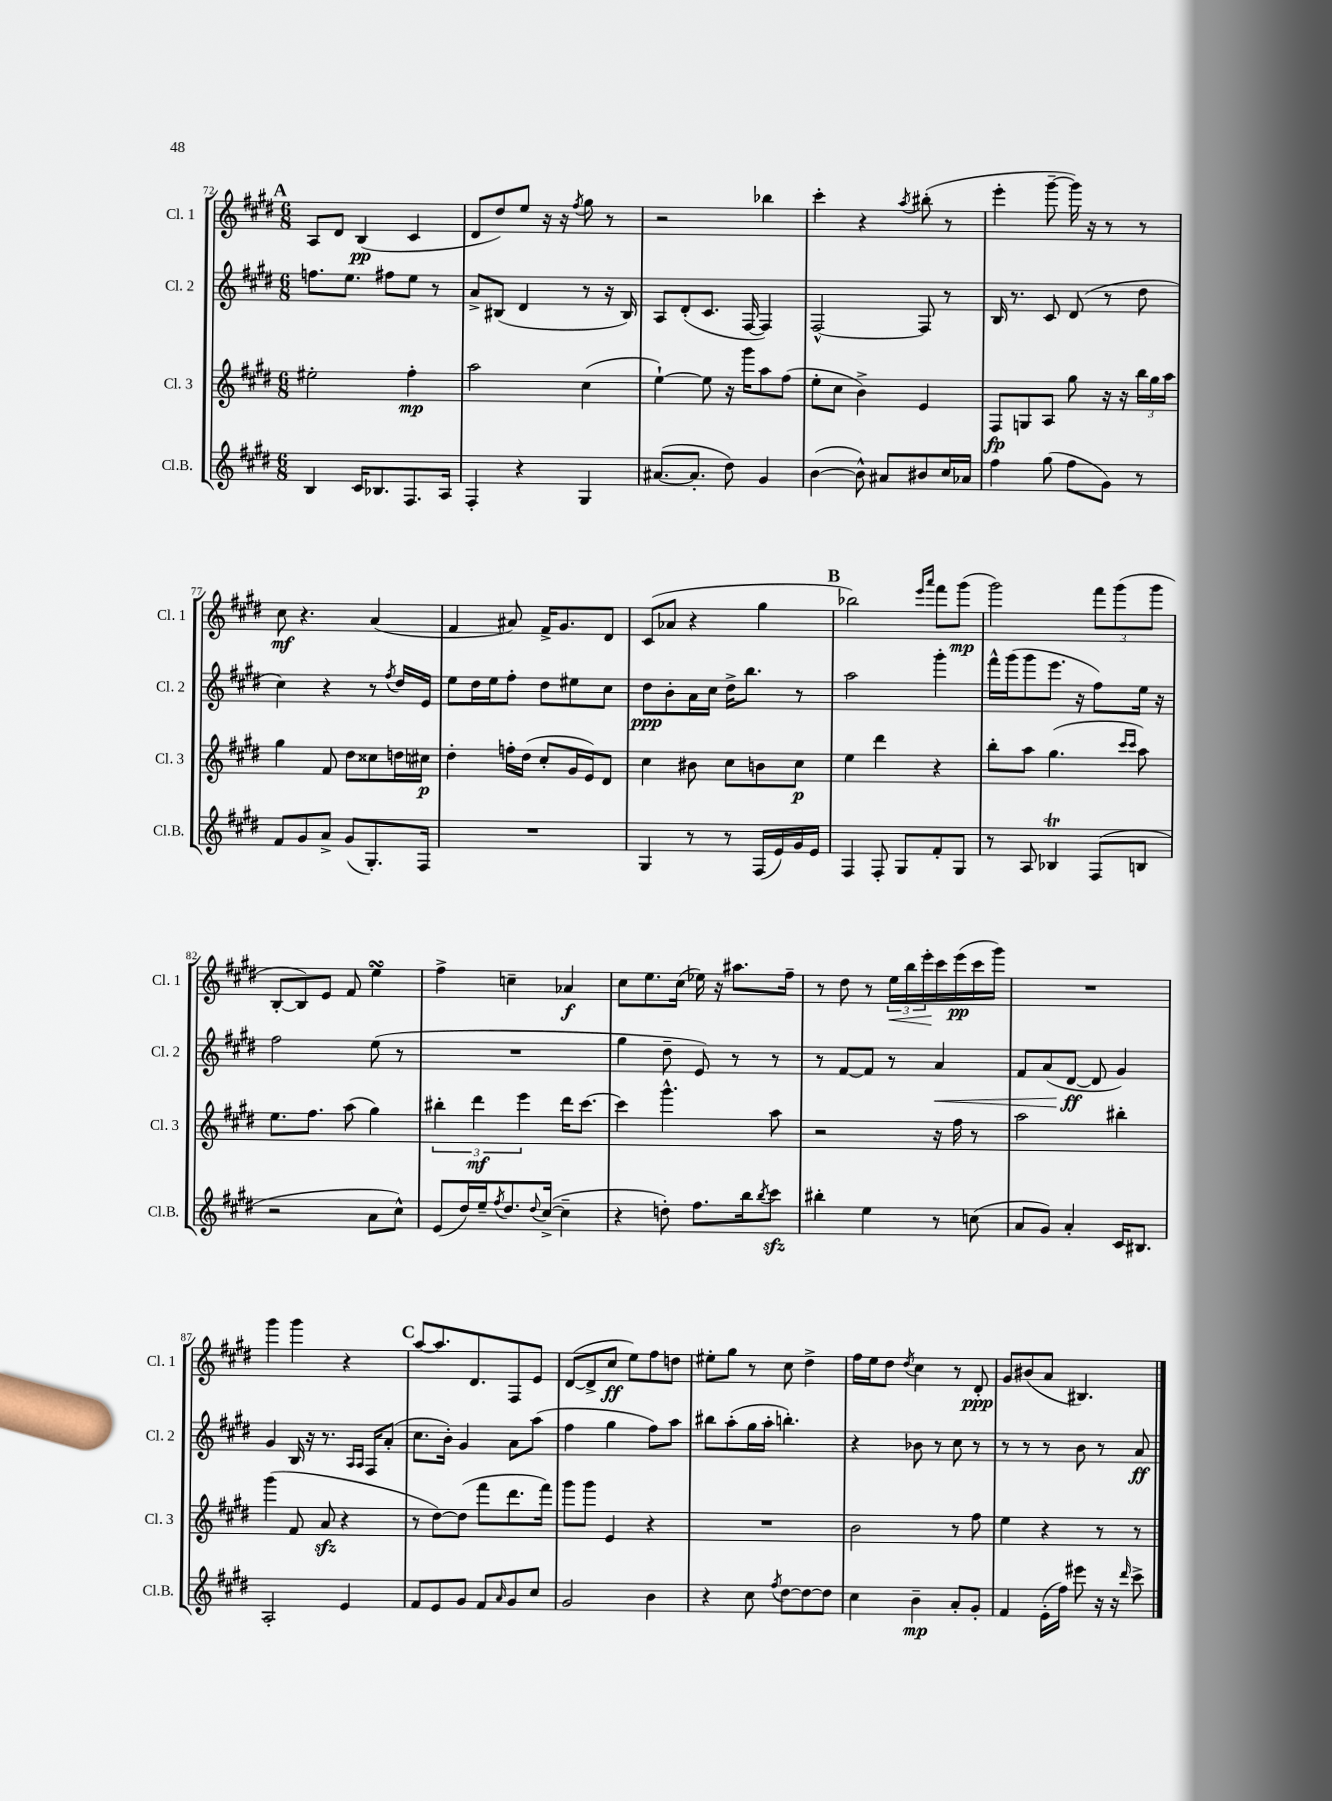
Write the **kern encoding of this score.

**kern	**kern	**kern	**kern
*staff4	*staff3	*staff2	*staff1
*clefG2	*clefG2	*clefG2	*clefG2
*k[f#c#g#d#]	*k[f#c#g#d#]	*k[f#c#g#d#]	*k[f#c#g#d#]
*M6/8	*M6/8	*M6/8	*M6/8
4B/	2ee#'\	8.ff\L	8A/L
.	.	.	8d#/J
.	.	8.ee\J	.
16c#/LK	.	.	(4B/
8.B-/	.	.	.
.	.	8ff#\L	.
8.F#/	4ff#'\	8ee\J	4c#/
.	.	8r	.
16A/Jk	.	.	.
=	=	=	=
4F#'/	2aa\	8a^/L	8d#/L
.	.	(8B#/J	8dd#/)
4r	.	4d#/	8ee/J
.	.	.	16r
.	.	.	16r
.	.	.	8qff#/
4G#/	(4cc#\	8r	8gg#\
.	.	16r	8r
.	.	16B#/)	.
=	=	=	=
([8.a#/L	[4ee`\)	8A/L	2r
.	.	(8d#'/	.
8.a#'/]J	.	.	.
.	8ee\]	8.c#/J	.
8dd#\)	16r	.	.
.	16ggg#\LK	[16F#/	.
4g#/	8aa\	4F#/])	4bb-\
.	(8ff#\J	.	.
=	=	=	=
([4b\	8ee'\L	[2F#^^/	4ccc#'\
.	8cc#\J	.	.
8b^^\])	4b^\)	.	4r
8a#/L	.	.	.
.	.	.	8qaa/
8b#/	4e/	8F#/]	(8bb#'\
16cc#/L	.	8r	8r
16a-/JJ	.	.	.
=	=	=	=
4ff#\	8F#/L	16B/	4eee'\
.	.	8.r	.
.	8G/	.	.
(8gg#\	8A/J	8c#/	[8ggg#~\
8ff#\L	8gg#\	(8d#/	16ggg#\])
.	.	.	16r
8g#\J)	16r	8r	8r
.	16r	.	.
8r	24bb\LL	8dd#\	8r
.	24gg#\	.	.
.	24aa\JJ	.	.
=	=	=	=
8f#/L	4gg#\	4cc#\)	8cc#\
8g#/	.	.	4.r
8a^/J	8f#/	4r	.
(8g#/L	8dd#\L	.	.
8.G#'/)	8cc##\	8r	(4a/
.	.	8qff#/	.
.	16dd\L	16dd#/LL	.
16F#/Jk	16cc#\JJ	16e/JJ	.
=	=	=	=
2.r	4dd#'\	8ee\L	4f#/
.	.	16dd#\L	.
.	.	16ee\J	.
.	16ff'\LL	8ff#'\J	8a#/)
.	(16dd#\JJ	.	.
.	8cc#'/L	8dd#\L	16f#^/LK
.	.	.	8.g#/
.	16g#/L	8ee#\	.
.	16e/J)	.	.
.	8d#/J	8cc#\J	8d#/J
=	=	=	=
4G#/	4cc#\	8dd#\L	(8c#/L
.	.	8b'\	8a-/J
8r	8b#\	16a\L	4r
.	.	16cc#\JJ	.
8r	8cc#\L	16dd#^\LK	.
.	.	8.bb\J	.
(16F#/LL	8b\	.	4gg#\
16e/)	.	.	.
16g#/	8cc#\J	8r	.
16e/JJ	.	.	.
=	=	=	=
4F#/	4ee\	2aa\	2bb-\)
8F#'/	4ddd#\	.	.
8G#/L	.	.	.
.	.	.	16qqeee/LL
.	.	.	16qqaaa/JJ
8f#'/	4r	4ggg#'\	8fff#\L
8G#/J	.	.	(8ggg#\J
=	=	=	=
8r	8bb'\L	16fff#^^\LL	2ggg#\)
.	.	(16ggg#\J	.
8A/	8aa\J	8ggg#\	.
4B-/	(4.gg#\	8.eee\J	.
.	.	16r	.
(8F#/L	.	8ff#\L)	12fff#\L
.	.	.	(12ggg#\
.	16qqccc#/LL	.	.
.	16qqccc#/JJ	.	.
8B/J	8aa\)	16ee\Jk	.
.	.	.	12ggg#\J
.	.	16r	.
=	=	=	=
2r	8.ee\L	2ff#\	[8B'/L
.	.	.	8B/])
.	8.ff#\J	.	.
.	.	.	8e/J
.	(8aa\	.	8f#/
8a\L	4gg#\)	(8ee\	4ee\
8cc#^^\J)	.	8r	.
=	=	=	=
(8e/L	6bb#'\	2.r	4ff#^\
16dd#/L)	.	.	.
.	6ddd#\	.	.
16ee~/J	.	.	.
8qff#/	.	.	.
8.dd#/	.	.	4cc~\
.	6eee\	.	.
8qqdd#/	.	.	.
([16cc#^/Jk	.	.	.
4cc#~\]	16ddd#\LK	.	4a-/
.	[8.ccc#\J	.	.
=	=	=	=
4r	4ccc#\]	4gg#\	8cc#\L
.	.	.	8.ee\
8dd'\)	4.ggg#^^\	8dd#~\	.
.	.	.	(16cc#\Jk
8.ff#\L	.	8e/)	16ee-\)
.	.	.	16r
.	.	8r	8.aa#\L
16bb\k	.	.	.
8qbb/	.	.	.
8ccc#\J	8aa\	8r	.
.	.	.	16ff#~\Jk
=	=	=	=
4bb#'\	2r	8r	8r
.	.	[8f#/L	8dd#\
4ee\	.	8f#/]J	8r
.	.	8r	24ee\LL
.	.	.	24bb\
.	.	.	24eee'\
8r	16r	4a/	16ccc#\
.	16ff#\	.	(16eee\
(8cc\	8r	.	16ccc#\
.	.	.	16ggg#\JJ)
=	=	=	=
8a/L	2aa\	8f#/L	2.r
8g#/J)	.	(8a/	.
4a'/	.	[8d#/J	.
.	.	8d#/]	.
16c#/LK	4bb#'\	4g#/)	.
8.B#/J	.	.	.
=	=	=	=
2A'/	(4ggg#\	4g#/	4ggg#\
.	8f#/	16B/	4ggg#\
.	.	16r	.
.	8a/	8.r	.
4e/	4r	.	4r
.	.	16qqA/LL	.
.	.	16qqA/JJ	.
.	.	16F#/LK	.
.	.	(8a'/J	.
=	=	=	=
8f#/L	8r	8.cc#\L	[8aa/L
8e/	[8dd#\L)	.	8.aa/]
.	.	16b'\Jk)	.
8g#/J	(8dd#\]J	4g#/	.
.	.	.	8.d#/
8f#/L	8fff#\L	.	.
16qqa/	.	.	.
8g#/	8.ddd#\	8a\L	8F#/
8cc#/J	.	(8aa\J	8e/J
.	16fff#\Jk)	.	.
=	=	=	=
2g#/	8ggg#\L	4ff#\	([8d#/L
.	8ggg#\J	.	8d#^/]
.	4e/	4gg#\	8cc#/J
.	.	.	8ee\L)
4b\	4r	8ff#\L)	8ff#\
.	.	8aa\J	8dd\J
=	=	=	=
4r	2.r	8bb#\L	8ee#'\L
.	.	(8aa'\	8gg#\J
8cc#\	.	16gg#\L	8r
.	.	16aa'\JJ	.
8qff#/	.	.	.
[8dd#\L	.	4.bb'\)	8cc#\
8dd#\_	.	.	4dd#^\
8dd#\]J	.	.	.
=	=	=	=
4cc#\	2b\	4r	16ff#\LL
.	.	.	16ee\J
.	.	.	8dd#\J
.	.	.	8qdd#/
4b~\	.	8b-\	4cc#\
.	.	8r	.
8a'/L	8r	8cc#\	8r
8g#'/J	8ff#\	8r	8d#'/
=	=	=	=
4f#/	4ee\	8r	8g#/L
.	.	8r	(8b#/
(16e'\LL	4r	8r	8a/J
16ff#\JJ)	.	.	.
8eee#\	.	8b\	4.B#/)
16r	8r	8r	.
16r	.	.	.
16qqddd#/	.	.	.
8ccc#^\	8r	8a/	.
==	==	==	==
*-	*-	*-	*-
